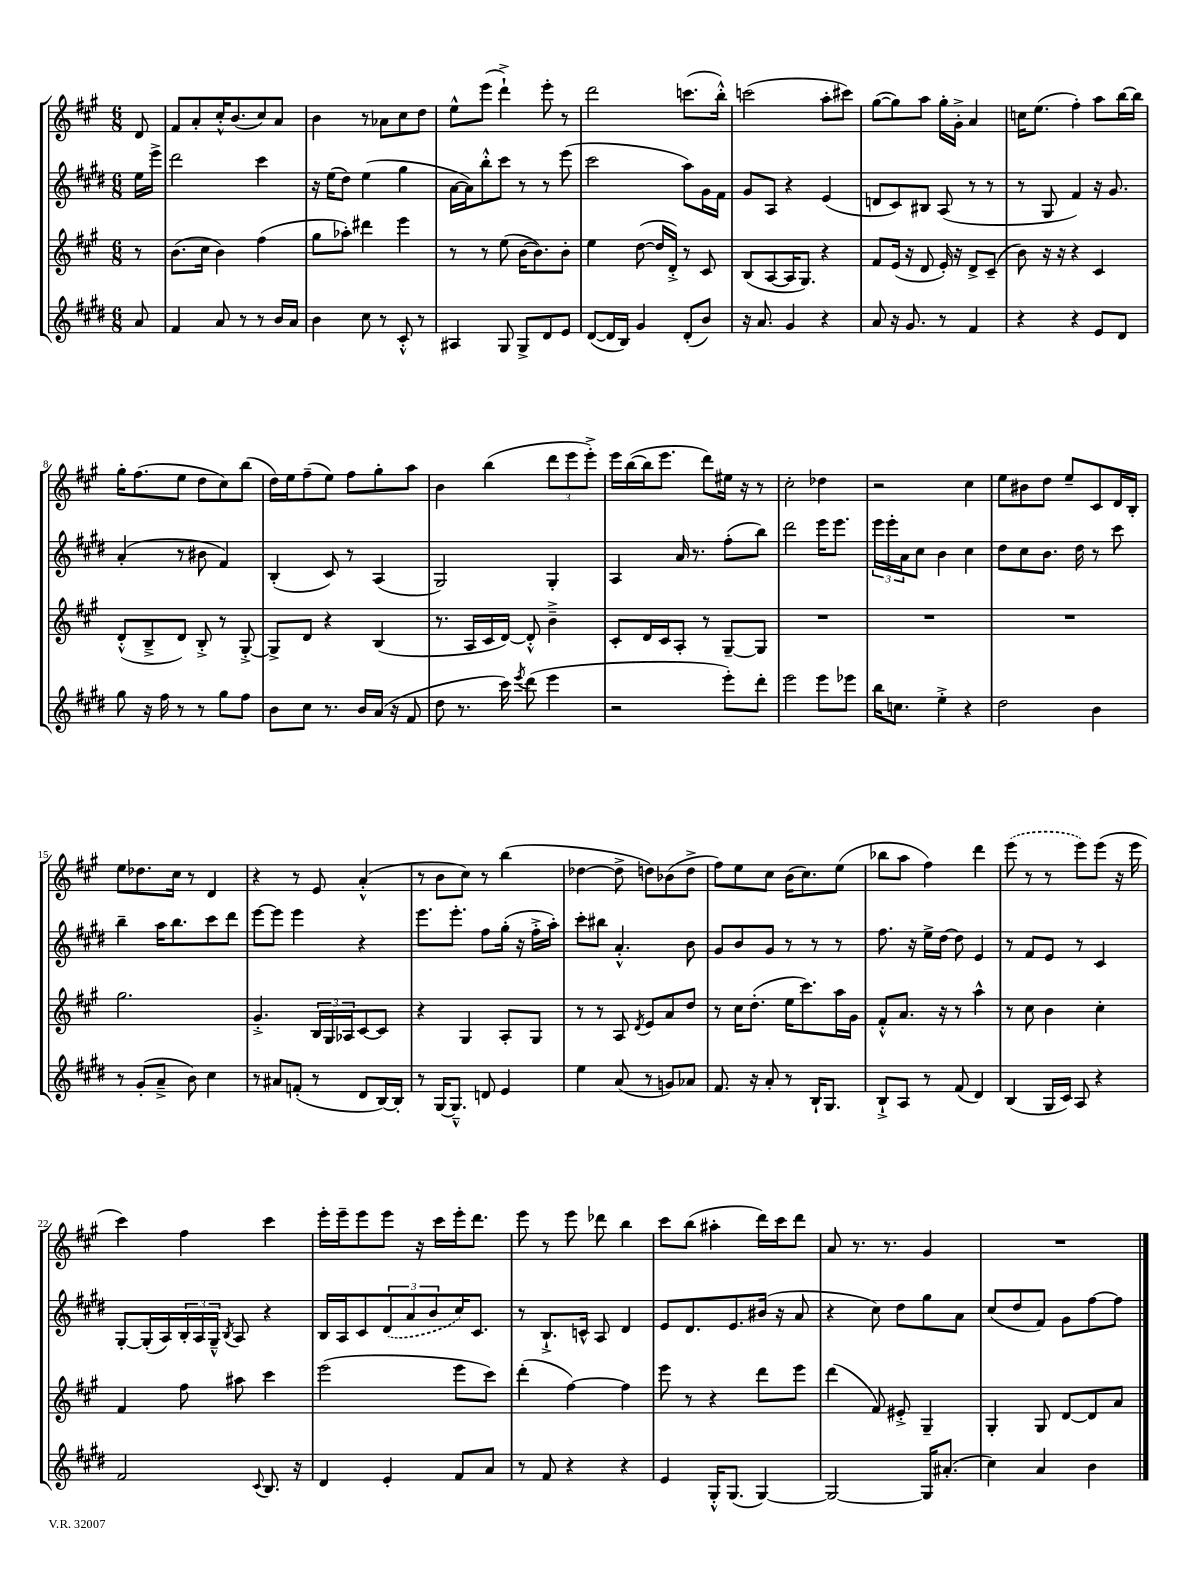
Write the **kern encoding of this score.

**kern	**kern	**kern	**kern
*part4	*part3	*part2	*part1
*staff4	*staff3	*staff2	*staff1
*clefG2	*clefG2	*clefG2	*clefG2
*k[f#c#g#d#]	*k[f#c#g#]	*k[f#c#g#d#]	*k[f#c#g#]
*M6/8	*M6/8	*M6/8	*M6/8
=	=	=	=
8a/	8r	16ee\LL	8d/
.	.	16eee^\JJ	.
=1	=1	=1	=1
4f#/	(8.b\L	2ddd#\	8f#/L
.	.	.	8a'/
.	16cc#\Jk	.	.
8a/	4b\)	.	16cc#'^^/K
.	.	.	(8.b/
8r	.	.	.
8r	(4ff#\	4ccc#\	8cc#/)
16b/LL	.	.	8a/J
16a/JJ	.	.	.
=2	=2	=2	=2
4b\	8gg#\L	16r	4b\
.	.	(16ee\KL	.
.	8aa-X'\J)	8dd#\J)	.
8cc#\	4ddd#X\	(4ee\	8r
8r	.	.	8a-X\L
8c#'^^/	4eee\	4gg#\	8cc#\
8r	.	.	8dd\J
=3	=3	=3	=3
4A#X/	8r	[16a\LL	8ee^^\L
.	.	16a\J])	.
.	8r	8bb'^^\	(8eee\J
8G#/	(8ee\	8ccc#\J	4ddd`^\)
8G#^/L	[16b\KL	8r	.
.	8.b\])	.	.
8d#/	.	8r	8eee'\
8e/J	8b'\J	(8eee\	8r
=4	=4	=4	=4
([8d#/L	4ee\	2ccc#\	2ddd\
16d#/L]	.	.	.
16B/JJ)	.	.	.
4g#/	([8dd\	.	.
.	16dd/LL]	.	.
.	16d'^/JJ)	.	.
(8d#'/L	8r	8aa\L)	(8.cccn\L
8b/J)	8c#/	16g#\L	.
.	.	16f#\JJ	16bb'^^\Jk)
=5	=5	=5	=5
16r	(8B/L	8g#/L	(2cccn\
8.a/	.	.	.
.	[8A/	8A/J	.
4g#/	16A/K]	4r	.
.	8.G#/J)	.	.
4r	4r	(4e/	8aa'\L
.	.	.	8ccc#X\J)
=6	=6	=6	=6
8a/	8f#/L	8dn/L	([8gg#\L
16r	(16e/Jk	8c#/)	8gg#\])
8.g#/	16r	.	.
.	8d/	8B#X/J	8aa\J
8r	16e'/)	(8A/	16gg#'\LL
.	16r	.	16g#'^\JJ
4f#/	8d^/L	8r	4a/
.	(8c#~/J	8r	.
=7	=7	=7	=7
4r	8b\)	8r	16ccn\KL
.	.	.	(8.ee\J
.	16r	8G#/	.
.	16r	.	.
4r	4r	4f#/)	4ff#'\)
8e/L	4c#/	16r	8aa\L
.	.	8.g#/	.
8d#/J	.	.	[16bb\L
.	.	.	16bb\JJ]
!!LO:LB:g=z
=8	=8	=8	=8
8gg#\	(8d'^^/L	(4a'/	16gg#'\KL
.	.	.	(8.ff#\
16r	8B~^/	.	.
16ff#\	.	.	.
8r	8d/J)	8r	8ee\J
8r	8B'^/	8b#X\	8dd\L
8gg#\L	8r	4f#/)	8cc#\)
8ff#\J	[8G#'^/	.	(8bb\J
=9	=9	=9	=9
8b\L	8G#^/L]	(4B'/	16dd\LL)
.	.	.	16ee\J
8cc#\J	8d/J	.	(8ff#~\
8.r	4r	8c#/)	8ee\J)
.	.	8r	8ff#\L
16b/LL	.	.	.
(16a/JJ	(4B/	(4A/	8gg#'\
16r	.	.	.
8f#/	.	.	8aa\J
=10	=10	=10	=10
8dd#\	8.r	2G#/)	4b\
8.r	.	.	.
.	16A/LL	.	.
.	16c#/	.	(4bb\
16ccc#\)	[16d/JJ)	.	.
8qeee/	.	.	.
(8ddd#\	8d'^^/]	.	.
4eee\	4b~^\	4G#'/	12ddd\L
.	.	.	12eee\
.	.	.	12eee'^\J)
=11	=11	=11	=11
2r	8c#'/L	4A/	16eee\LL
.	.	.	([16bb\
.	16d/L	.	16bb\J]
.	16c#/J	.	8.eee\J
.	8A'/J	16a/	.
.	.	8.r	.
.	8r	.	8ddd\L)
8eee'\L)	[8G#~/L	(8ff#'\L	16ee#X\Jk
.	.	.	16r
8ddd#'\J	8G#/J]	8bb\J)	8r
=12	=12	=12	=12
2eee\	2.r	2ddd#\	2cc#'\
8eee\L	.	16eee\KL	4dd-X\
.	.	8.eee\J	.
8eee-X\J	.	.	.
=13	=13	=13	=13
16bb\KL	2.r	24eee\LL	2r
.	.	24eee'\	.
8.ccn\J	.	.	.
.	.	24a\J	.
.	.	8cc#\J	.
4ee'^\	.	4b\	.
4r	.	4cc#\	4cc#\
=14	=14	=14	=14
2dd#\	2.r	8dd#\L	8ee\L
.	.	8cc#\	8b#X\
.	.	8.b\J	8dd\J
.	.	.	8ee~/L
.	.	16dd#\	.
4b\	.	8r	8c#/
.	.	8ccc#\	16d/L
.	.	.	16B'/JJ
!!LO:LB:g=z
=15	=15	=15	=15
8r	2.gg#\	4bb~\	8ee\L
(8g#'/L	.	.	8.dd-X\
8a~^/J	.	16aa\KL	.
.	.	8.bb\	16cc#\Jk
8b\)	.	.	8r
4cc#\	.	8ccc#\	4d/
.	.	8ddd#\J	.
=16	=16	=16	=16
8r	4.g#'^/	[8eee\L	4r
8a#X/L	.	8eee\J]	.
(8fn'/J	.	4eee\	8r
8r	24B/LL	.	8e/
.	24G#/	.	.
.	24A-X/J	.	.
8d#/L	[8c#/	4r	(4a'^^/
[16B/L)	8c#/J]	.	.
16B'/JJ]	.	.	.
=17	=17	=17	=17
8r	4r	8.eee\L	8r
[16G#/KL	.	.	8b\L
8.G#~^^/J]	.	8.eee'\J	.
.	4G#/	.	8cc#\J)
8dn/	.	8ff#\L	8r
4e/	8A'/L	(16gg#'\Jk	(4bb\
.	.	16r	.
.	8G#/J	16ff#'^\LL	.
.	.	16aa'\JJ)	.
=18	=18	=18	=18
4ee\	8r	8ccc#'\L	[4dd-X\
.	8r	8bb#X\J	.
(8a/	8A/	4.a'^^/	8dd-^\]
.	8qd/	.	.
8r	8e/L	.	8ddn\L)
8gn/L)	8a/	.	(8b-X\
8a-X/J	8dd/J	8b\	8dd^\J
=19	=19	=19	=19
8.f#/	8r	8g#/L	8ff#\L)
.	16cc#\KL	8b/	8ee\
16r	(8.dd'\J	.	.
8a'/	.	8g#/J	8cc#\J
8r	16ee\KL	8r	(16b\KL
.	8.ccc#\)	.	8.cc#\)
16B`/KL	.	8r	.
8.G#/J	.	.	.
.	16aa\L	8r	(8ee\J
.	16g#\JJ	.	.
=20	=20	=20	=20
8B`^/L	8f#'^^/L	8.ff#\	8bb-X\L
8A/J	8.a/J	.	8aa\J
.	.	16r	.
8r	.	16ee^\LL	4ff#\)
.	16r	[16dd#\JJ	.
(8f#/	8r	8dd#\]	.
4d#/)	4aa^^\	4e/	4ddd\
=21	=21	=21	=21
(4B/	8r	8r	(8eee\
.	8cc#\	8f#/L	8r
16G#/LL	4b\	8e/J	8r
16c#/JJ)	.	.	.
8A/	.	8r	8eee\L)
4r	4cc#'\	4c#/	(8eee\J
.	.	.	16r
.	.	.	16eee\
!!LO:LB:g=z
=22	=22	=22	=22
2f#/	4f#/	[8G#'/L	4ccc#\)
.	.	(16G#'/L]	.
.	.	16A/)	.
.	8ff#\	24B'/	4ff#\
.	.	24A/	.
.	.	24G#~^^/JJ	.
.	.	8qB/	.
.	8aa#X\	8A/	.
8qqc#/	.	.	.
8.B/	4ccc#\	4r	4ccc#\
16r	.	.	.
=23	=23	=23	=23
4d#/	(2eee\	16B/LL	16eee'\LL
.	.	16A/J	16eee~\J
.	.	8c#/	8eee\
4e'/	.	(12d#/	8eee\J
.	.	12a/	.
.	.	.	16r
.	.	12b/	.
.	.	.	16ccc#\LL
8f#/L	8eee\L	16cc#/K)	16eee'\J
.	.	8.c#/J	8.ddd\J
8a/J	8ccc#\J)	.	.
=24	=24	=24	=24
8r	(4ddd'\	8r	8eee\
8f#/	.	8.B`^/L	8r
4r	[4ff#\)	.	8eee\
.	.	16cn^^/Jk	.
.	.	8A/	8ddd-X\
4r	4ff#\]	4d#/	4bb\
=25	=25	=25	=25
4e/	8eee\	8e/L	8ccc#\L
.	8r	8.d#/	(8bb\J
16G#'^^/KL	4r	.	4aa#X'\
(8.G#/J	.	8.e/	.
[4G#/)	8ddd\L	(16b#X/Jk	16ddd\LL)
.	.	16r	16ccc#\J
.	8eee\J	8a/	8ddd\J
=26	=26	=26	=26
2G#/_	(4ddd\	4r	8a/
.	.	.	8.r
.	8f#/)	8cc#\)	.
.	.	.	8.r
.	8e#X'^/	8dd#\L	.
16G#/KL]	4G#~/	8gg#\	4g#/
(8.a#X'/J	.	.	.
.	.	8a\J	.
=27	=27	=27	=27
4cc#\)	4G#'/	(8cc#/L	2.r
.	.	8dd#/	.
4a/	8G#/	8f#/J)	.
.	[8d/L	8g#\L	.
4b\	8d/]	[8ff#\	.
.	8a/J	8ff#\J]	.
==	==	==	==
*-	*-	*-	*-
